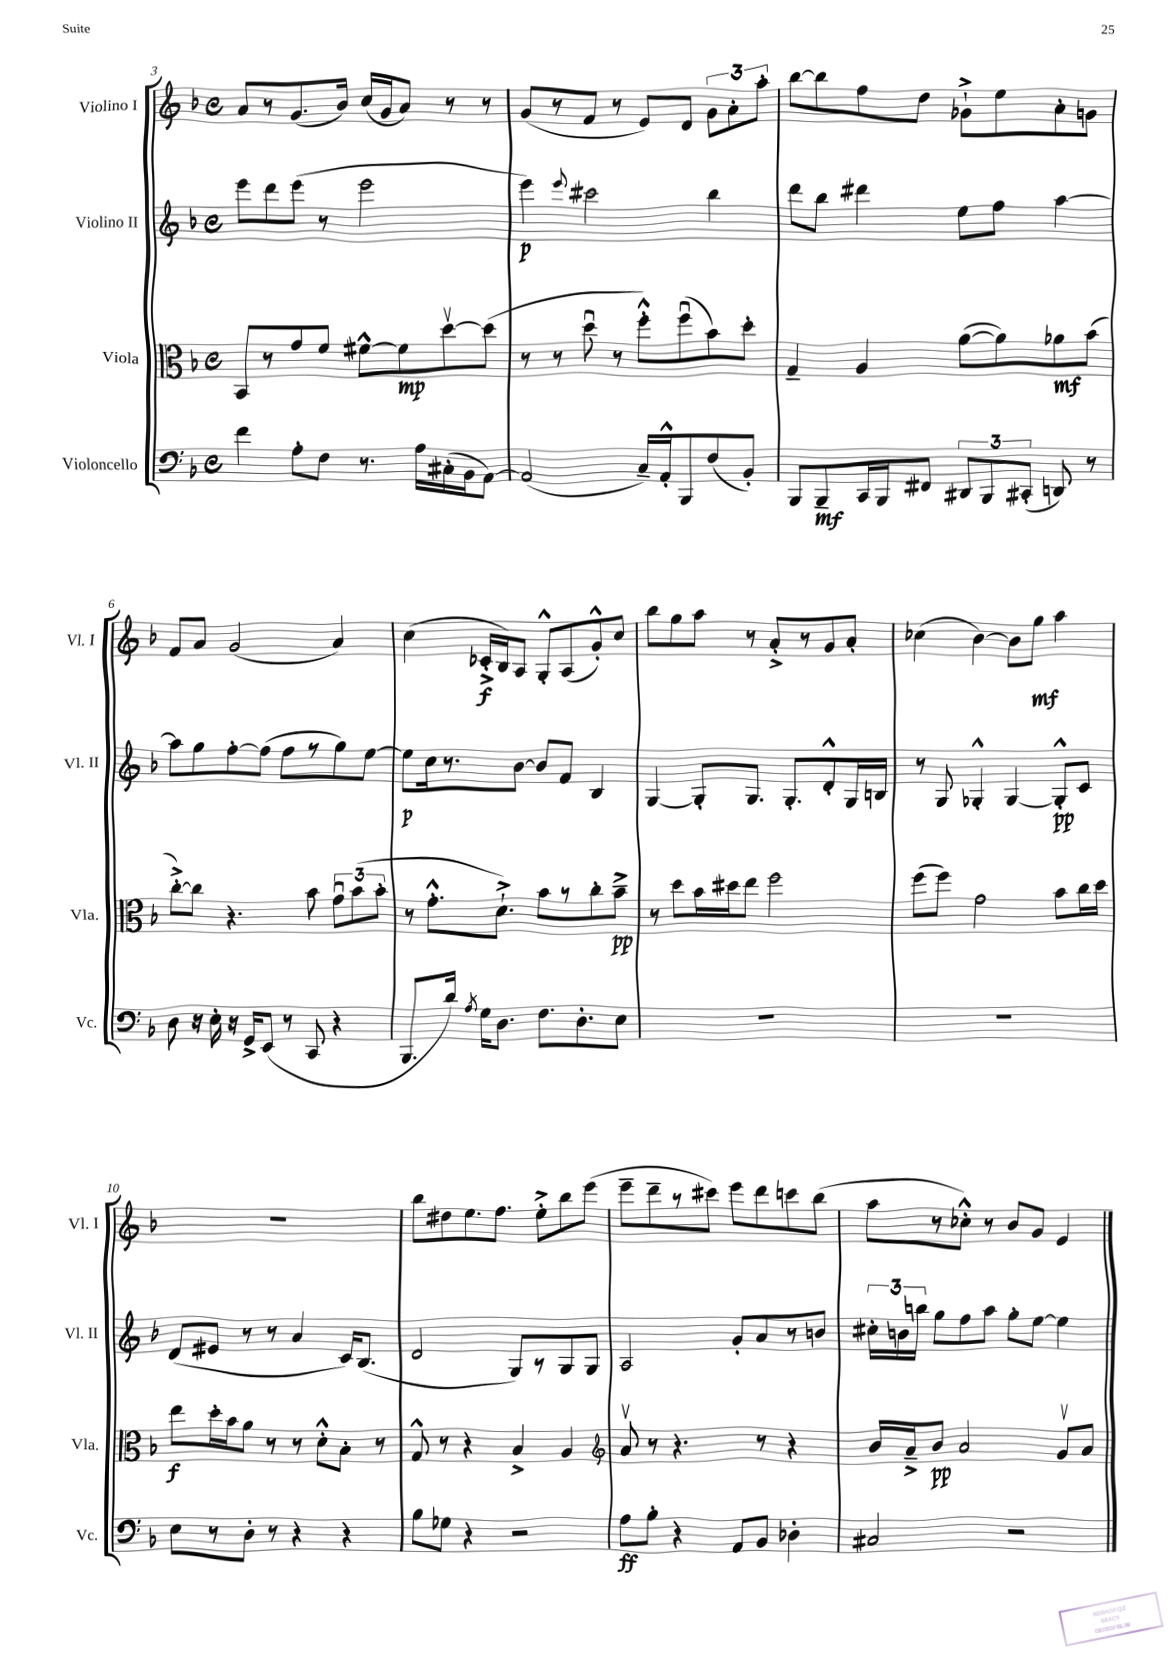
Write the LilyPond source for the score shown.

<<
\new StaffGroup <<
\new Staff = "s0" \with { instrumentName = "Violino I" shortInstrumentName = "Vl. I" } {
    \clef treble \key f \major \defaultTimeSignature \time 4/4
    \autoBeamOff a'8[ r8 g'8.( bes'16]) c''16[( g'16 a'8]) r8 r8 |
    g'8[( r8 f'8] r8 e'8[) d'8] \tuplet 3/2 { g'8[ a'8-. a''8]-. } |
    bes''8[~ bes''8 f''8 d''8] ges'8[-!-> e''8 a'8-. g'8] |
    f'8[ a'8] g'2( a'4) |
    c''4( ces'16[-.->\f bes16) a8] g8[-.-^ a8( g'8-.-^) c''8] |
    bes''8[ g''8 a''8] r8 a'8[-.-> r8 g'8 a'8]-. |
    ces''4( bes'4~) bes'8[ g''8]\mf a''4 |
    R1 |
    bes''8[ dis''8 e''8. f''8.] e''8[-.-> bes''8 e'''8]( |
    e'''8[-- d'''8-- r8 cis'''8]) e'''8[ d'''8 c'''8 bes''8]( |
    a''8[ r8 ces''8]-.-^) r8 bes'8[ g'8] e'4 \bar "|." |
}
\new Staff = "s1" \with { instrumentName = "Violino II" shortInstrumentName = "Vl. II" } {
    \clef treble \key f \major \defaultTimeSignature \time 4/4
    \autoBeamOff e'''8[ d'''8 e'''8]( r8 e'''2 |
    e'''4\p) \appoggiatura { e'''8 } cis'''2 bes''4 |
    d'''8[ bes''8] dis'''4 e''8[ f''8] a''4~ |
    a''8[ g''8 f''8~-. f''8]( f''8[ r8 g''8) e''8]~ |
    e''8[\p c''16 r8. bes'8]~ bes'8[ f'8] bes4 |
    g4~ g8[-. g8.] g8.[-. d'8-.-^ g16 b16] |
    r8 g8 ges4-.-^ ges4~ ges8[-.-^\pp c'8] |
    d'8[( eis'8] r8 r8 a'4 c'16[) bes8.]( |
    d'2 g8[) r8 g8 g8] |
    a2 g'8[-. a'8 r8 b'8] |
    \tuplet 3/2 { cis''16[-. b'16 b''16] } g''8[ f''8 a''8] g''8[-. e''8]~ e''4 \bar "|." |
}
\new Staff = "s2" \with { instrumentName = "Viola" shortInstrumentName = "Vla." } {
    \clef alto \key f \major \defaultTimeSignature \time 4/4
    \autoBeamOff bes,8[ r8 g'8 f'8] fis'8[~-^ fis'8\mp d''8~\upbow d''8]( |
    r8 r8 d''8\downbow r8 f''8[-.-^) f''8\downbow( bes'8) d''8]-. |
    g4-- a4 a'8[~( a'8) aes'8\mf bes'8]( |
    c''8[~-.->) c''8] r4. bes'8 \tuplet 3/2 { g'8[\downbow bes'8( bes'8]-. } |
    r8 g'8.[-.-^ d'8.]-!->) bes'8[ r8 c''8-. bes'8]--->\pp |
    r8 d''8[ bes'16 dis''16 e''8] f''2 |
    f''8[( f''8]) g'2 bes'8[ c''16 d''16] |
    e''8[\f d''16-. bes'16 a'8] r8 r8 d'8[-.-^ bes8]-. r8 |
    g8-^ r8 r4 bes4-> a4 |
    \clef treble a'8\upbow r8 r4. r8 r4 |
    bes'16[ a'16---> bes'8]\pp a'2 g'8[\upbow a'8] \bar "|." |
}
\new Staff = "s3" \with { instrumentName = "Violoncello" shortInstrumentName = "Vc." } {
    \clef bass \key f \major \defaultTimeSignature \time 4/4
    \autoBeamOff f'4 a8[-. f8] r8. a16[ cis16-.( bes,16 a,8]~) |
    a,2( c16[--) a,16-.-^ bes,,8 f8( bes,8]-.) |
    bes,,8[ bes,,8--\mf c,16 bes,,16 fis,8] \tuplet 3/2 { dis,8[ bes,,8 cis,8]-.( } d,8) r8 |
    d8 r16 e16-. r16 g,16[-> e,8]( r8 c,8 r4 |
    bes,,8.[ d'16]) \acciaccatura { a8 } g16[ d8.] f8.[ d8.-. e8] |
    R1 |
    R1 |
    e8[ r8 d8]-. r8 r4 r4 |
    bes8[ ges8] r4 r2 |
    a8[\ff bes8]-. r4 a,8[ bes,8] des4-. |
    cis2 r2 \bar "|." |
}
>>
>>
\layout { \context { \Score currentBarNumber = #3 } }
